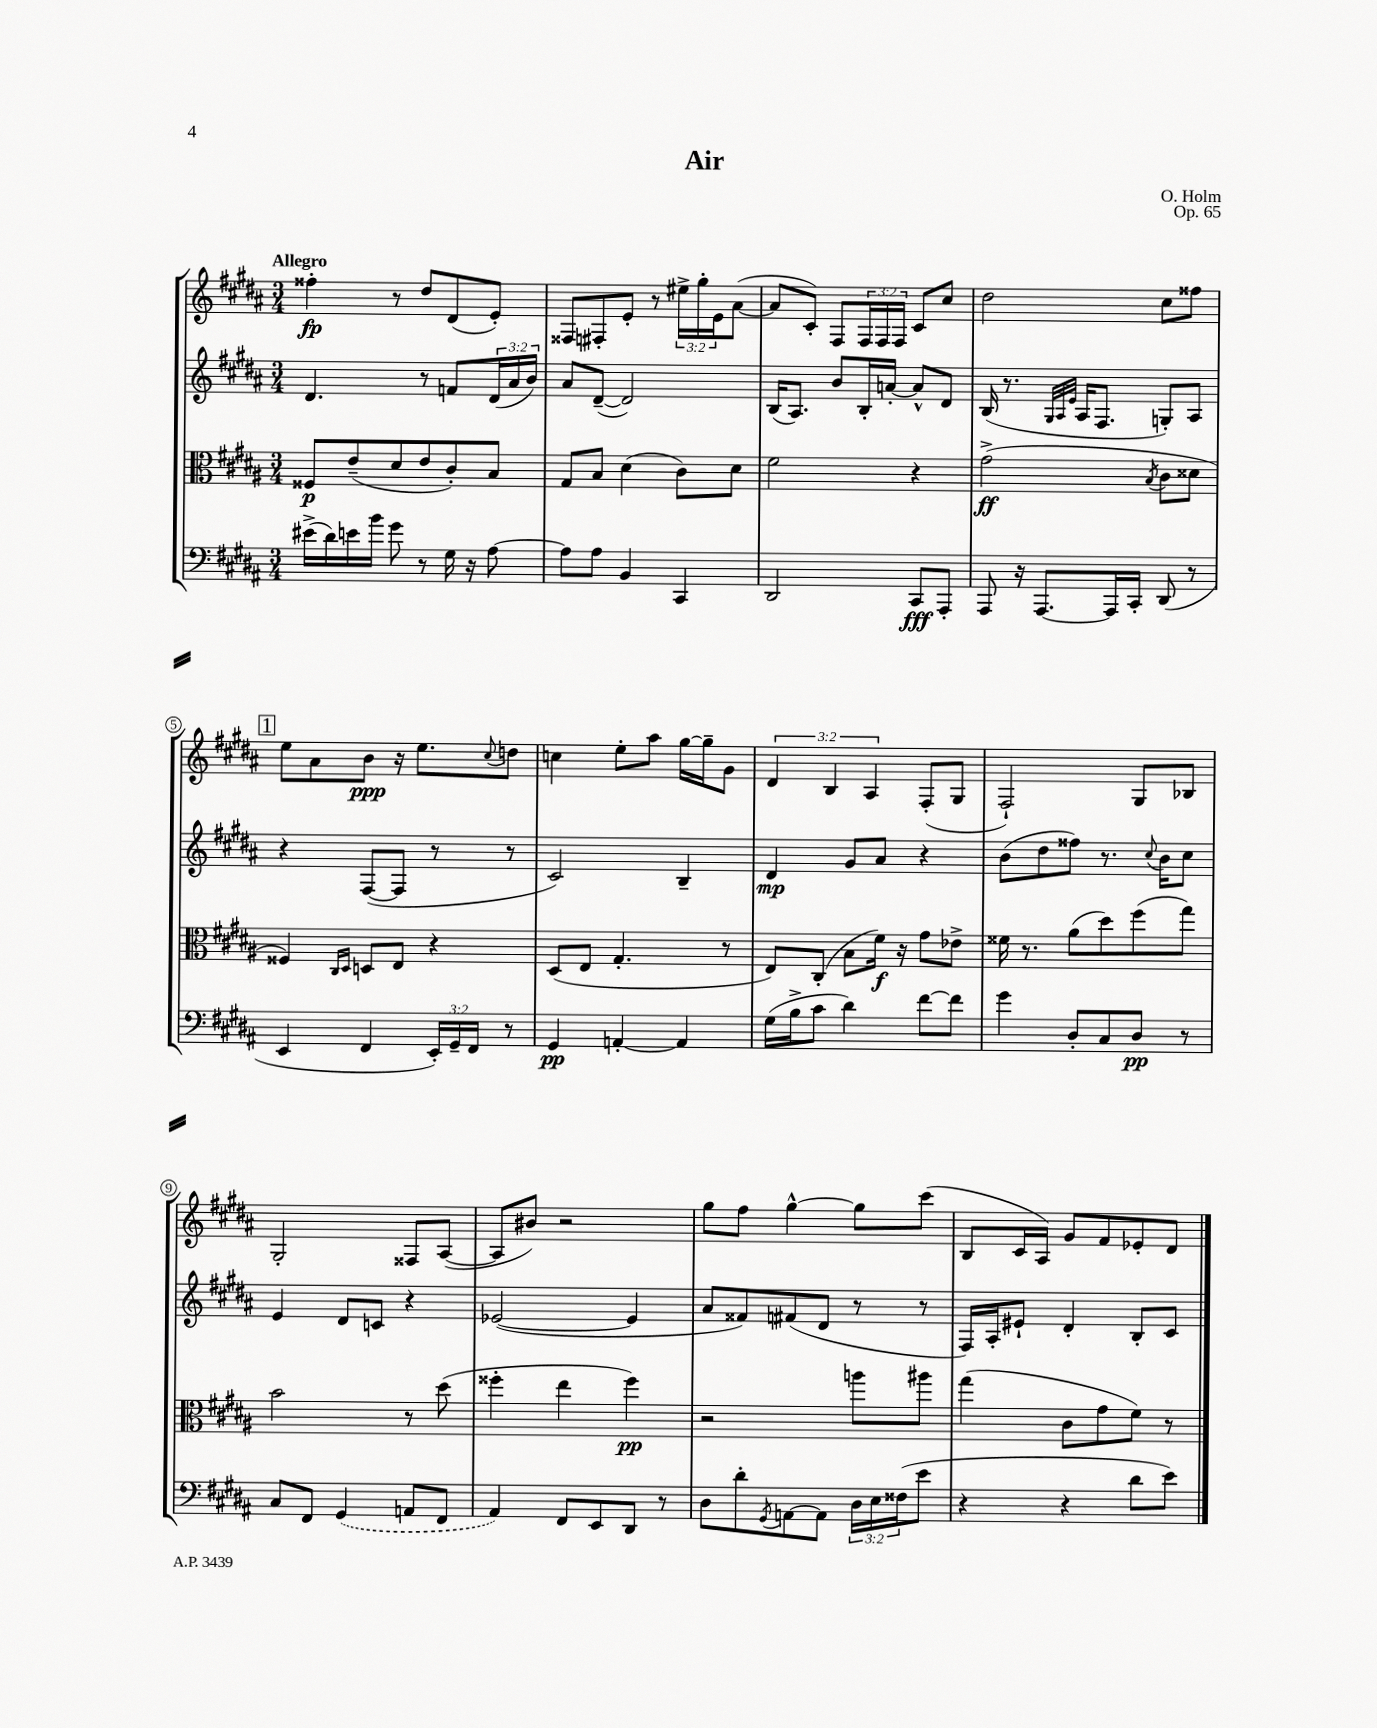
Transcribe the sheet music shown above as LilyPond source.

\header { title = "Air" composer = "O. Holm" opus = "Op. 65" }
<<
\new StaffGroup <<
\new Staff = "s0" {
    \clef treble \key b \major \numericTimeSignature \time 3/4 \override Staff.TupletNumber.text = #tuplet-number::calc-fraction-text \tempo "Allegro"
    fisis''4-.\fp r8 dis''8 dis'8( e'8-.) |
    fisis8 fis8-. e'8-. r8 \tuplet 3/2 { eis''16-> gis''16-. e'16 } ais'8~( |
    ais'8 cis'8-.) fis8 \tuplet 3/2 { fis16 fis16 fis16 } cis'8 cis''8 |
    dis''2 cis''8 fisis''8 |
    \mark \markup { \box "1" } e''8 ais'8 b'8\ppp r16 e''8. \appoggiatura { cis''8 } d''8 |
    c''4 e''8-. ais''8 gis''16~ gis''16-- gis'8 |
    \tuplet 3/2 { dis'4 b4 ais4 } fis8-.( gis8 |
    fis2-!) gis8 bes8 |
    gis2-. fisis8 ais8~( |
    ais8 bis'8) r2 |
    gis''8 fis''8 gis''4~-^ gis''8 cis'''8( |
    b8 cis'16 ais16) gis'8 fis'8 ees'8-. dis'8 \bar "|." |
}
\new Staff = "s1" {
    \clef treble \key b \major \numericTimeSignature \time 3/4 \override Staff.TupletNumber.text = #tuplet-number::calc-fraction-text
    dis'4. r8 f'8 \tuplet 3/2 { dis'16( ais'16 b'16) } |
    ais'8 dis'8~--( dis'2) |
    b16( ais8.) b'8 b16-. a'16~-. a'8-^ dis'8 |
    b16( r8. \grace { gis32 ais32 e'32 } ais16 fis8. g8-.) ais8 |
    \mark \markup { \box "1" } r4 fis8~( fis8 r8 r8 |
    cis'2) b4-- |
    dis'4\mp gis'8 ais'8 r4 |
    b'8( dis''8 fisis''8) r8. \appoggiatura { cis''8 } b'16 cis''8 |
    e'4 dis'8 c'8 r4 |
    ees'2~( ees'4 |
    ais'8 fisis'8) fis'8( dis'8 r8 r8 |
    fis16) ais16-. eis'8-! dis'4-. b8-. cis'8 \bar "|." |
}
\new Staff = "s2" {
    \clef alto \key b \major \numericTimeSignature \time 3/4
    fisis8\p e'8--( dis'8 e'8 cis'8-.) b8 |
    gis8 b8 dis'4( cis'8) dis'8 |
    fis'2 r4 |
    gis'2->\ff( \acciaccatura { b8 } cis'8 disis'8 |
    \mark \markup { \box "1" } fisis4) \grace { cis16 dis16 } d8 e8 r4 |
    dis8( e8 gis4.-. r8 |
    e8) cis8-.( b8 fis'16\f) r16 gis'8 ees'8-> |
    fisis'16 r8. ais'8( dis''8) fis''8( gis''8) |
    b'2 r8 dis''8( |
    fisis''4-. e''4 fisis''4\pp) |
    r2 a''8 ais''8 |
    gis''4( cis'8 gis'8 fis'8) r8 \bar "|." |
}
\new Staff = "s3" {
    \clef bass \key b \major \numericTimeSignature \time 3/4 \override Staff.TupletNumber.text = #tuplet-number::calc-fraction-text
    eis'16->( dis'16) e'16 b'16 gis'8 r8 gis16 r16 ais8~ |
    ais8 ais8 b,4 cis,4 |
    dis,2 cis,8\fff ais,,8-. |
    ais,,8 r16 ais,,8.~ ais,,16 cis,16-. dis,8( r8 |
    \mark \markup { \box "1" } e,4 fis,4 \tuplet 3/2 { e,16-.) gis,16-- fis,16 } r8 |
    gis,4\pp a,4~-. a,4 |
    gis16( b16-> cis'8 dis'4) fis'8~ fis'8 |
    gis'4 dis8-. cis8 dis8\pp r8 |
    cis8 fis,8 \once \slurDashed gis,4( a,8 fis,8 |
    ais,4) fis,8 e,8 dis,8 r8 |
    dis8 dis'8-. \acciaccatura { gis,8 } a,8~ a,8 \tuplet 3/2 { dis16 e16 fisis16( } e'8 |
    r4 r4 dis'8 e'8) \bar "|." |
}
>>
>>
\layout { \context { \Score \override BarNumber.stencil = #(make-stencil-circler 0.1 0.3 ly:text-interface::print) } }
